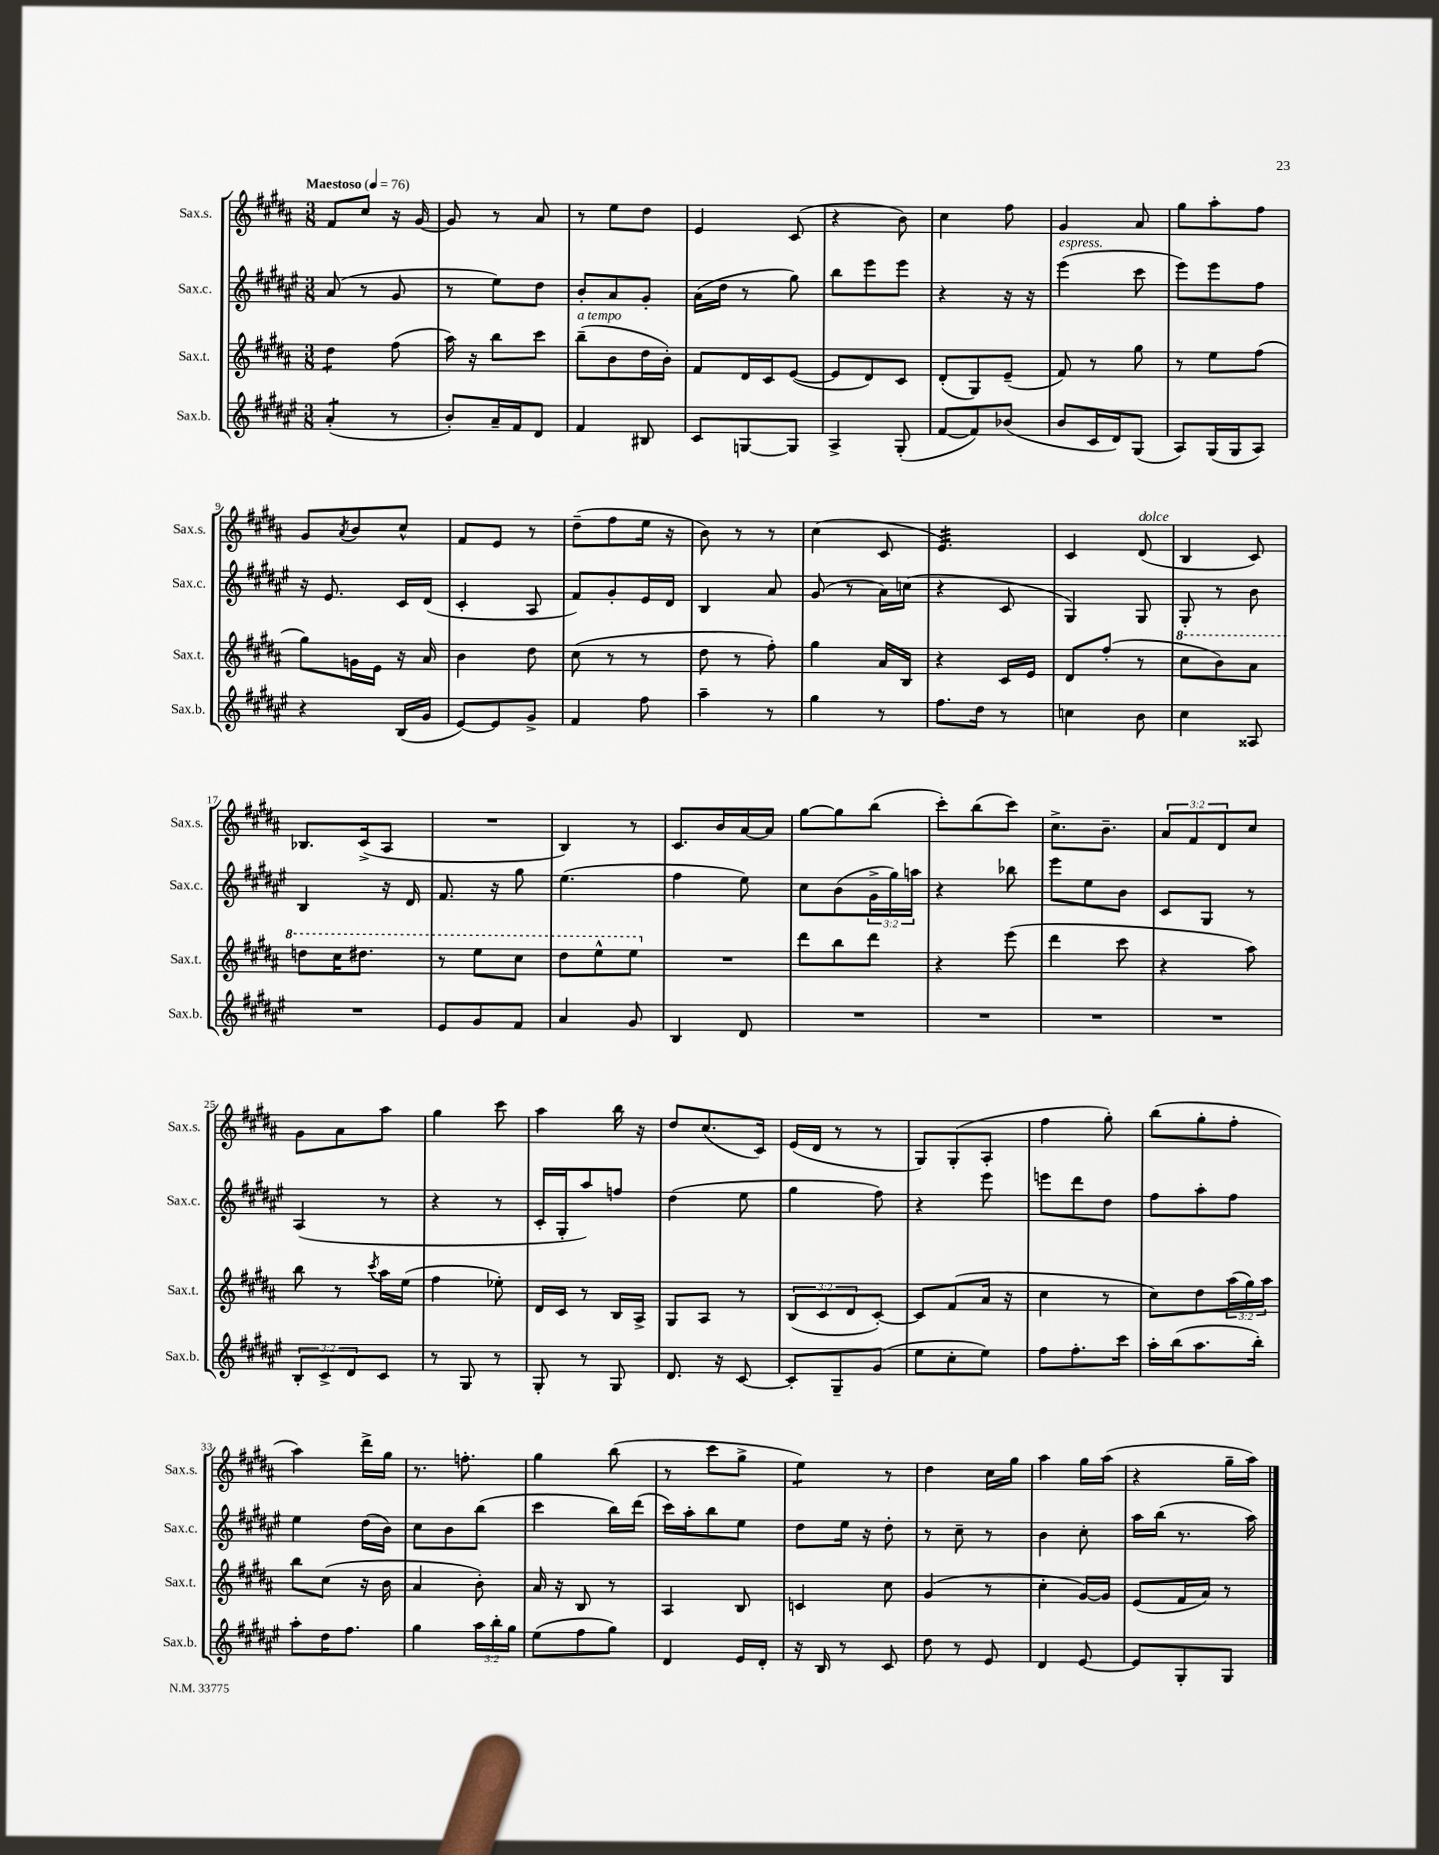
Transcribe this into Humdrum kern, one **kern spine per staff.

**kern	**kern	**kern	**kern
*staff4	*staff3	*staff2	*staff1
*clefG2	*clefG2	*clefG2	*clefG2
*k[f#c#g#d#a#e#]	*k[f#c#g#d#a#]	*k[f#c#g#d#a#e#]	*k[f#c#g#d#a#]
*M3/8	*M3/8	*M3/8	*M3/8
*MM76	*MM76	*MM76	*MM76
(4a#'/	4dd#\	(8a#/	8f#/L
.	.	8r	8cc#/J
8r	(8ff#\	8g#/	16r
.	.	.	[16g#/
=	=	=	=
8b'/L)	16aa#\)	8r	8g#/]
.	16r	.	.
16a#~/L	8bb\L	8ee#\L)	8r
16f#/J	.	.	.
8d#/J	8ccc#\J	8dd#\J	8a#/
=	=	=	=
4f#/	(8bb~\L	8b'/L	8r
.	8b\	8a#/	8ee\L
8B#/	16dd#\L	8g#'/J	8dd#\J
.	16b'\JJ)	.	.
=	=	=	=
8c#/L	8f#/L	(16a#\LL	4e/
.	.	16dd#\JJ	.
[8G/	16d#/L	8r	.
.	16c#/J	.	.
8G/]J	([8e/J	8gg#\)	(8c#/
=	=	=	=
4A#^/	8e/]L	8bb\L	4r
.	8d#/)	8eee#\	.
(8G#'/	8c#/J	8eee#\J	8b\)
=	=	=	=
[8f#/L	(8d#'/L	4r	4cc#\
8f#/])	8G#/)	.	.
(8b-/J	(8e~/J	16r	8ff#\
.	.	16r	.
=	=	=	=
8b/L	8f#/)	(4eee#\	4g#/
16c#/L	8r	.	.
16d#/J)	.	.	.
(8G#/J	8gg#\	8ccc#\	8a#/
=	=	=	=
8A#/L)	8r	8eee#\L)	8gg#\L
(16G#/L	8ee\L	8eee#\	8aa#'\
16G#/J	.	.	.
8A#/J)	(8ff#\J	8ff#\J	8ff#\J
=	=	=	=
4r	8gg#\L)	16r	8g#/L
.	.	8.e#/	.
.	.	.	8qa#/
.	16g\L	.	8b/
.	16e\JJ	.	.
(16B/LL	16r	16c#/LL	8cc#^^/J
16g#/JJ	16a#/	(16d#/JJ	.
=	=	=	=
[8e#/L)	4b\	4c#'/	8f#/L
8e#/]	.	.	8e/J
8g#^/J	8dd#\	8A#/	8r
=	=	=	=
4f#/	(8cc#\	8f#/L)	(8dd#~\L
.	8r	8g#'/	8ff#\
8ff#\	8r	16e#/L	16ee\Jk
.	.	16d#/JJ	16r
=	=	=	=
4aa#~\	8dd#\	4B/	8b\)
.	8r	.	8r
8r	8ff#'\)	8a#/	8r
=	=	=	=
4gg#\	4gg#\	(8g#/	(4cc#\
.	.	8r	.
8r	16a#/LL	16a#\LL)	8c#/
.	16B/JJ	(16cc\JJ	.
=	=	=	=
8.ff#\L	4r	4r	4.e/)
16dd#\Jk	.	.	.
8r	16c#/LL	8c#/	.
.	16e/JJ	.	.
=	=	=	=
4cc\	8d#/L	4G#/)	4c#/
.	(8ff#'/J	.	.
8b\	8r	8G#/	(8d#/
=	=	=	=
4cc#\	8ccc#\L	8G#'/	4B/
.	8bb\)	8r	.
8A##/	8aa#\J	8b\	8c#/)
=	=	=	=
4.r	8ddd\L	4B/	8.B-/L
.	16ccc#\K	.	.
.	8.ddd#\J	.	(16c#^/k
.	.	16r	8A#/J
.	.	16d#/	.
=	=	=	=
8e#/L	8r	8.f#/	4.r
8g#/	8eee\L	.	.
.	.	16r	.
8f#/J	8ccc#\J	8gg#\	.
=	=	=	=
4a#/	8ddd#\L	(4.ee#\	4B/)
.	8eee^^\	.	.
8g#/	8eee\J	.	8r
=	=	=	=
4B/	4.r	4ff#\	8.c#/L
.	.	.	16b/L
8d#/	.	8ee#\)	[16a#/
.	.	.	16a#/]JJ
=	=	=	=
4.r	8ddd#\L	8cc#\L	[8gg#\L
.	8bb\	(8b\	8gg#\]
.	8ddd#\J	24g#^\L	(8bb\J
.	.	24gg#\)	.
.	.	24aa\JJ	.
=	=	=	=
4.r	4r	4r	8ccc#'\L)
.	.	.	(8bb\
.	(8eee\	8bb-\	8ccc#\J)
=	=	=	=
4.r	4ddd#\	8eee#\L	8.cc#^\L
.	.	8ee#\	.
.	.	.	8.b~\J
.	8ccc#\	8b\J	.
=	=	=	=
4.r	4r	8c#/L	12a#/L
.	.	.	12f#/
.	.	8G#/J	.
.	.	.	12d#/
.	8aa#\)	8r	8cc#/J
=	=	=	=
12B'/L	8bb\	(4A#/	8g#\L
12c#^/	.	.	.
.	8r	.	8a#\
12d#/	.	.	.
.	8qccc#/	.	.
8c#/J	16aa#\LL	8r	8aa#\J
.	(16ee\JJ	.	.
=	=	=	=
8r	4ff#\	4r	4gg#\
8G#/	.	.	.
8r	8ee-'\)	8r	8ccc#\
=	=	=	=
8G#'/	16d#/LL	16c#'/LL	4aa#\
.	16c#/JJ	16G#'/J	.
8r	8r	8aa#/)	.
8G#/	16B/LL	8ff/J	16bb\
.	16A#^/JJ	.	16r
=	=	=	=
8.d#/	8G#/L	(4dd#\	8dd#/L
.	8A#/J	.	(8.cc#/
16r	.	.	.
[8c#/	8r	8ee#\	.
.	.	.	16c#/Jk)
=	=	=	=
8c#'/]L	(12B/L	4gg#\	(16e/LL
.	.	.	16d#/JJ
.	12c#/	.	.
8G#~/	.	.	8r
.	12d#/	.	.
(8g#/J	[8c#'/J)	8ff#\)	8r
=	=	=	=
8ee#\L	8c#/]L	4r	8G#/L)
8cc#'\	(8f#/	.	(8G#'/
8ee#\J)	16a#/Jk	8eee#\	8A#'/J
.	16r	.	.
=	=	=	=
8ff#\L	4cc#\	8eee\L	4ff#\
8.ff#'\	.	8ddd#\	.
.	8r	8dd#\J	8gg#'\)
16ccc#\Jk	.	.	.
=	=	=	=
16aa#'\LL	8cc#\L)	8ff#\L	(8bb\L
(16bb\J	.	.	.
8.aa#\	8dd#\	8aa#'\	8gg#'\
.	(24aa#\L	8ff#\J	8ff#'\J
.	24gg#\)	.	.
16bb'\Jk)	.	.	.
.	24aa#\JJ	.	.
=	=	=	=
8aa#'\L	8bb\L	4ee#\	4aa#\)
16dd#\K	(8cc#\J	.	.
8.ff#\J	.	.	.
.	16r	(16dd#\LL	16ddd#^\LL
.	16b\	16b\JJ)	16gg#\JJ
=	=	=	=
4gg#\	4a#/	8cc#\L	8.r
.	.	8b\	.
.	.	.	8.ff'\
24aa#\LL	8b'\)	(8bb\J	.
24bb'\	.	.	.
24gg#\JJ	.	.	.
=	=	=	=
(8ee#\L	16a#/	4ccc#\	4gg#\
.	16r	.	.
8ff#\	8B/	.	.
8gg#\J)	8r	16bb\LL)	(8bb\
.	.	(16ddd#\JJ	.
=	=	=	=
4d#/	4A#/	16ccc#\LL)	8r
.	.	16aa#'\J	.
.	.	8bb\	8ccc#\L
16e#/LL	8B/	8ee#\J	8gg#^\J
16d#'/JJ	.	.	.
=	=	=	=
16r	4c/	8dd#\L	4ee\)
16B/	.	.	.
8r	.	16ee#\Jk	.
.	.	16r	.
8c#/	8cc#\	8dd#'\	8r
=	=	=	=
8dd#\	(4g#/	8r	4dd#\
8r	.	8cc#~\	.
8e#/	8r	8r	16cc#\LL
.	.	.	16gg#\JJ
=	=	=	=
4d#/	4cc#'\	4b\	4aa#\
[8e#/	[16g#/LL)	8cc#'\	16gg#\LL
.	16g#/]JJ	.	(16aa#\JJ
=	=	=	=
8e#/]L	(8e/L	16aa#\LL	4r
.	.	(16bb\JJ	.
8G#'/	16f#/L	8.r	.
.	16a#/JJ)	.	.
8G#/J	8r	.	16gg#~\LL
.	.	16aa#\)	16aa#\JJ)
==	==	==	==
*-	*-	*-	*-
